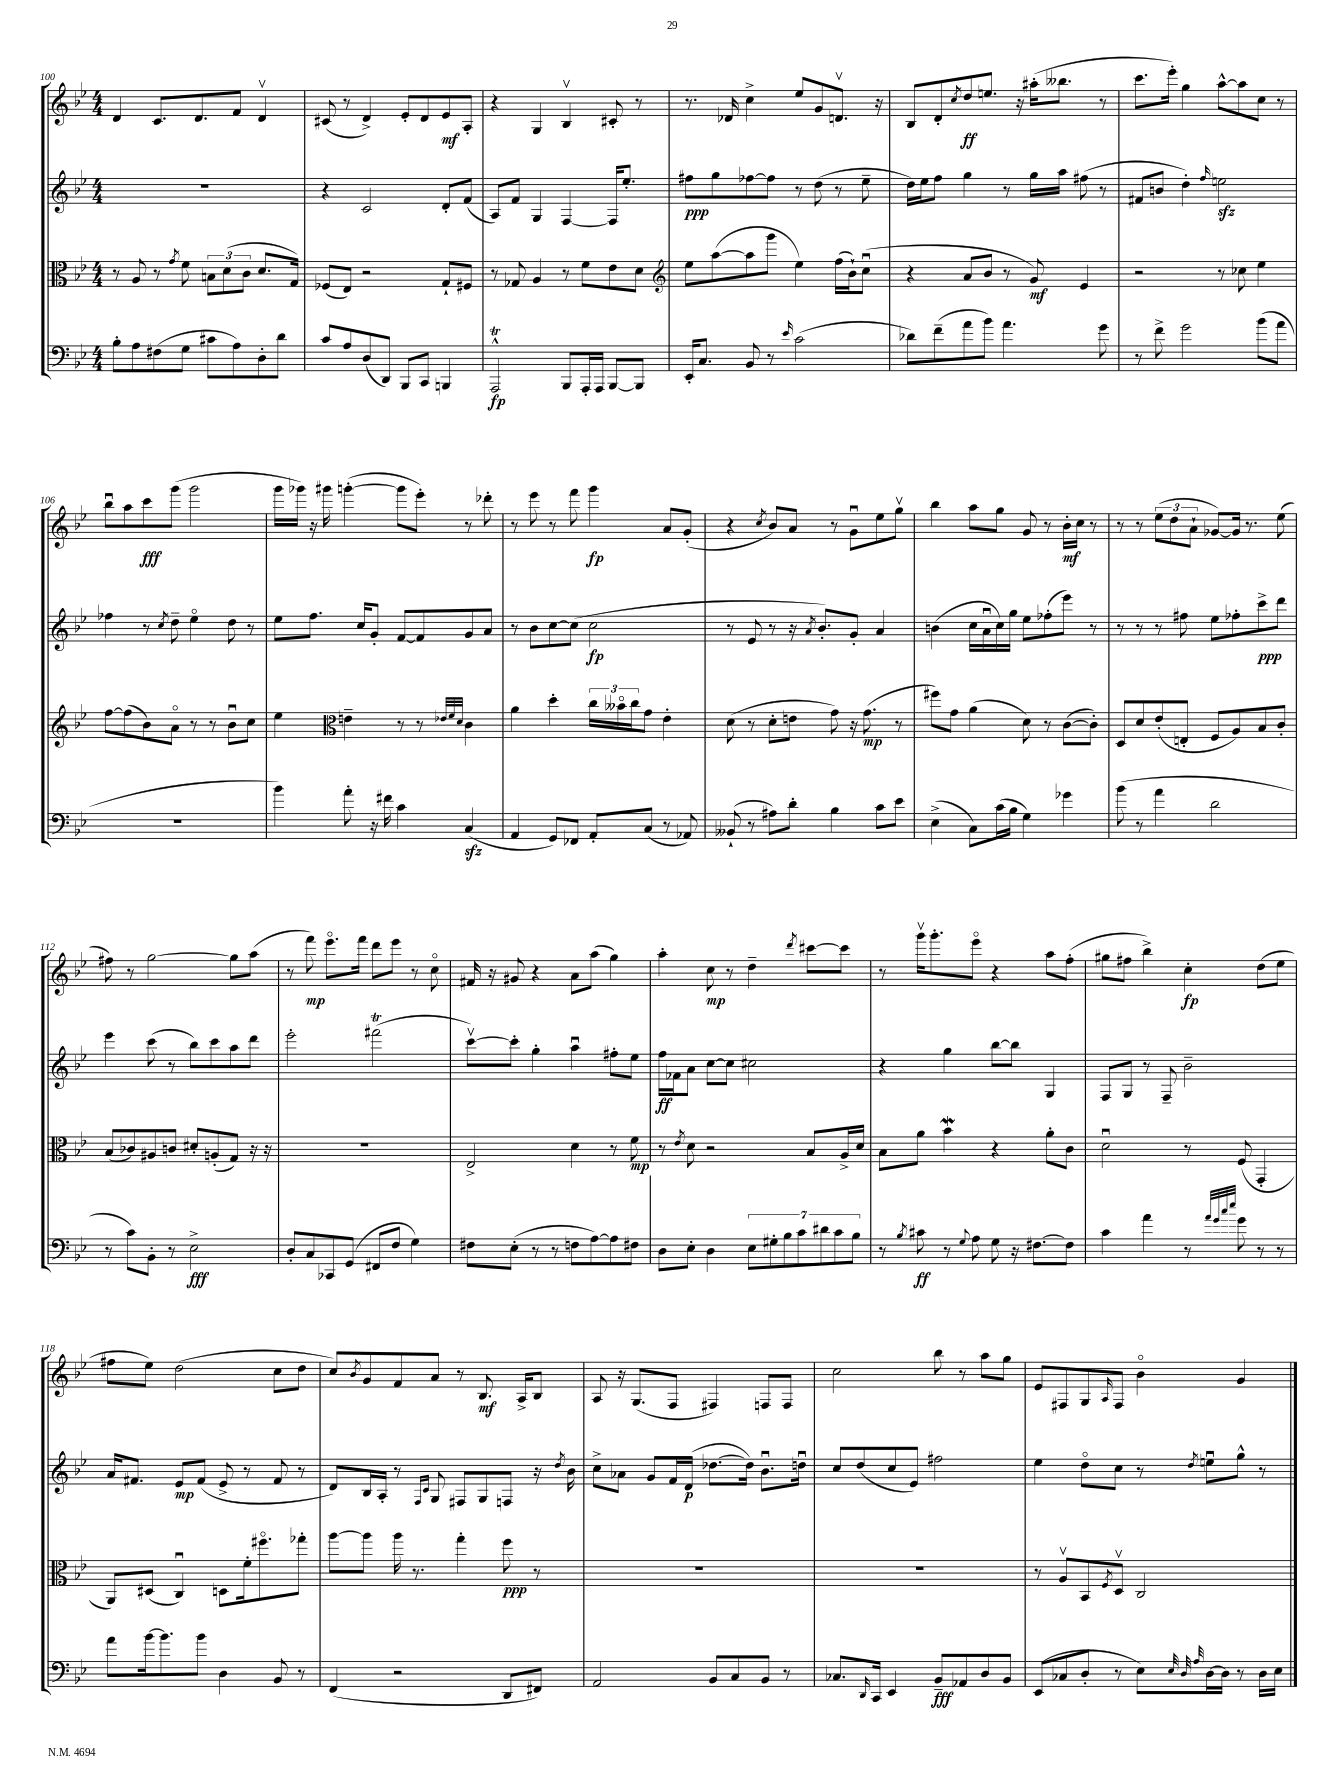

**kern	**kern	**kern	**kern
*staff4	*staff3	*staff2	*staff1
*clefF4	*clefC3	*clefG2	*clefG2
*k[b-e-]	*k[b-e-]	*k[b-e-]	*k[b-e-]
*M4/4	*M4/4	*M4/4	*M4/4
8B-'	8r	1r	4d
8A	8A	.	.
(8F#	8r	.	8.c
.	8qg	.	.
8G	8f	.	.
.	.	.	8.d
8c#	12B	.	.
.	(12d	.	.
8A)	.	.	8f
.	12c	.	.
8D'	8.d	.	4dv
8d	.	.	.
.	16G)	.	.
=	=	=	=
8c	(8F-	4r	(8c#
8A	8E-)	.	8r
(8D	2r	2c	4d^)
8DD)	.	.	.
8BBB-	.	.	8e-'
8CC	.	.	8d
4BBB	8G`	8d'	8e-
.	8F#	(8f	8A'
=	=	=	=
2AAA^^	8r	8A)	4r
.	8G-	8f	.
.	4A	4G	4G
8BBB-	8r	[4F	4B-v
16AAA'	8f	.	.
16AAA	.	.	.
[8BBB-	8e-	16F]	8c#'
.	.	8.ee-'	.
8BBB-]	8d	.	8r
=	=	=	=
*	*clefG2	*	*
16EE-'	8ee-	8ff#	8.r
8.C	.	.	.
.	([8aa	8gg	.
.	.	.	16d-
8BB-	8aa]	[8ff-	4cc^
8r	8ggg	8ff-]	.
16qqe-	.	.	.
(2c	4ee-)	8r	8ee-
.	.	(8dd	8g
.	(16ff	8r	8.dv
.	16b-`)	.	.
.	(8ccu	8ee-~	.
.	.	.	16r
=	=	=	=
8d-)	4r	16dd)	8B-
.	.	16ee-	.
(8f~	.	8ff	8d'
.	.	.	8qcc
8a	8a	4gg	8dd
8b-)	8b-	.	8.ee
4.a	8r	8r	.
.	.	.	16r
.	8g)	16gg	(16aa#'
.	.	16aa	8.bb--
.	4e-	(8ff#	.
8g	.	8r	8r
=	=	=	=
8r	2r	8f#	8.ccc
8f^	.	8b	.
.	.	.	16eee-')
2g	.	4dd')	4gg
.	.	16qqff	.
.	8r	2ee	[8aa^^
.	8cc-	.	8aa]
(8b-	4ee-	.	8cc
8a	.	.	8r
=	=	=	=
1r	[8ff	4ff-	8bb-u
.	(8ff]	.	8aa
.	8b-)	8r	8ccc
.	.	8qcc	.
.	8ao	8dd~	(8ggg
.	8r	4ee-o	2ggg
.	8r	.	.
.	8b-u	8dd	.
.	8cc	8r	.
=	=	=	=
4b-)	4ee-	8ee-	16ggg
.	.	.	16ggg-)
.	.	8.ff	16r
.	.	.	16ggg#
*	*clefC3	*	*
8a'	4e~	.	([4ggg'
.	.	16cc	.
16r	.	8g'	.
16f#	.	.	.
4c	8r	[8f	8ggg]
.	8r	8f]	8eee-')
.	32qqe-	.	.
.	32qqf	.	.
.	32qqd	.	.
(4C	4c	8g	8r
.	.	8a	8ddd-'
=	=	=	=
4AA	4a	8r	8r
.	.	8b-	8eee-
8GG)	4dd'	[8cc	8r
8FF-	.	(8cc]	8fff
8AA'	24cc	2cc	4ggg
.	24b--o	.	.
.	24cc	.	.
(8C	8g	.	.
8r	4e-'	.	8a
8AA-)	.	.	(8g'
=	=	=	=
(8BB--`	(8d	8r	4r
8r	8r	8e-	.
.	.	.	8qcc
8A#)	8d'	8r	8b-)
8d'	8e	16r	8a
.	.	8qa	.
.	.	8.b-')	.
4B-	8g)	.	8r
.	16r	8g'	8gu
.	(8.g	.	.
8c	.	4a	8ee-
8e-	8r	.	8ggv
=	=	=	=
(4E-^	8ff#)	(4b	4bb-
.	8g	.	.
8C)	(4a	16cc	8aa
.	.	16au	.
(16c	.	16cc)	8gg
16B-	.	16gg	.
4G)	8d)	8ee-	8g
.	8r	(8ff-'	8r
4g-	([8c	8eee-)	16b-'
.	.	.	16cc
.	8c'])	8r	8r
=	=	=	=
(8b-	8D	8r	8r
8r	8d	8r	8r
4a	(8e-'	8r	(12ee-
.	.	.	12dd
.	8E'	8ff#	.
.	.	.	12a`
2d	8F	8ee-	[8g-)
.	8A)	8ff-'	16g-]
.	.	.	8.r
.	8B-	8ccc^	.
.	8c'	8ddd	(8ee-
=	=	=	=
8r	(8B-	4eee-	8ff#)
8c)	8c-)	.	8r
8BB-'	8A#	(8ccc	[2gg
8r	8c	8r	.
2E-^	8d#'	8bb-)	.
.	(8A'	8ccc	.
.	8G)	8aa	8gg]
.	16r	8ddd	(8aa
.	16r	.	.
=	=	=	=
8D'	1r	2eee-'	8r
8C	.	.	8fff)
8CC-	.	.	8.eee-o
(8GG	.	.	.
.	.	.	16fff
8FF#	.	(2fff#	8ddd
8F	.	.	8eee-
4G)	.	.	8r
.	.	.	8cco
=	=	=	=
8F#	2E-^	[8cccv)	16f#
.	.	.	16r
(8E-'	.	8ccc']	8g#
8r	.	4gg'	4r
8r	.	.	.
8F	4d	4aau	8a
[8A)	.	.	(8aa
8A]	8r	8ff#'	4gg)
8F#	8f	8ee-	.
=	=	=	=
8D	8r	16ff	4aa'
.	.	16f-	.
.	8qe-	.	.
8E-'	8d	8a	.
4D	2r	[8cc	8cc
.	.	8cc]	8r
14E-	.	2cc#	4dd~
14G#'	.	.	.
14B-	.	.	.
14c	.	.	.
.	.	.	8qddd
.	8B-	.	[8ccc#
14d#	.	.	.
14c	.	.	.
.	16A^	.	8ccc#]
14B-	.	.	.
.	16d	.	.
=	=	=	=
8r	8B-	4r	8r
8qB-	.	.	.
8c#	8a	.	16gggv
.	.	.	8.ggg'
8r	4b-	4gg	.
8qqG	.	.	.
8A	.	.	8eee-o
8G	4r	[8bb-	4r
16r	.	8bb-]	.
[8.F#	.	.	.
.	8a'	4G	8aa
8F#]	8c	.	(8ff'
=	=	=	=
4c	2du	8F	8gg#
.	.	8G	8ff#
4a	.	8r	4bb-^)
.	.	8F~	.
8r	8r	2b-~	4cc'
32qqa	.	.	.
32qqg	.	.	.
32qqcc	.	.	.
32qqee-	.	.	.
8g	(8F	.	.
8r	4GG'	.	(8dd
8r	.	.	8ee-
=	=	=	=
8a	8AA)	16a	8ff#
.	.	8.f#	.
[16b-	(8D#	.	8ee-)
8.b-]	.	.	.
.	4Cu)	8e-	(2dd
8b-	.	(8f#	.
4D	8D	8e-^	.
.	16f'	8r	.
.	8.ff#o	.	.
8BB-	.	8f#	8cc
8r	8gg-'	8r	8dd
=	=	=	=
(4FF	[8aa	8d)	8cc)
.	.	.	8qb-
.	8aa]	16B-	8g
.	.	16A'	.
2r	16aa	8r	8f
.	8.r	.	.
.	.	16qqF	.
.	.	16qqc	.
.	.	8G	8a
.	4gg'	8F#	8r
.	.	8G	8.B-
8DD	8ff	8F	.
.	.	.	16A^
8FF#)	8r	16r	8B-
.	.	8qdd	.
.	.	16b-	.
=	=	=	=
2AA	1r	8cc^	8A
.	.	8a-	16r
.	.	.	(8.G
.	.	8g	.
.	.	16f	8F
.	.	(16d	.
8BB-	.	[8.dd-	4F#)
8C	.	.	.
.	.	16dd-])	.
8BB-	.	8.b-u	8F
8r	.	.	8F
.	.	16ddu	.
=	=	=	=
8.C-	1r	8cc	2cc
.	.	(8dd	.
16qqDD	.	.	.
16CC	.	.	.
4EE-	.	8cc	.
.	.	8e-)	.
8BB-~	.	2ff#	8bb-
8AA-	.	.	8r
8D	.	.	8aa
8BB-	.	.	8gg
=	=	=	=
(8EE-	8r	4ee-	8e-
8C-	8Av	.	8F#
8D'	8BB-	8ddo	8G
.	8qF	.	16qqA
8r	8Dv	8cc	8F#
8E-)	2C	8r	4b-o
32qqE-	.	.	.
32qqD	.	.	.
32qqA	.	8qdd	.
[16D	.	8eeu	.
16D]	.	.	.
8r	.	8gg^^	4g
16D	.	8r	.
16E-	.	.	.
==	==	==	==
*-	*-	*-	*-
